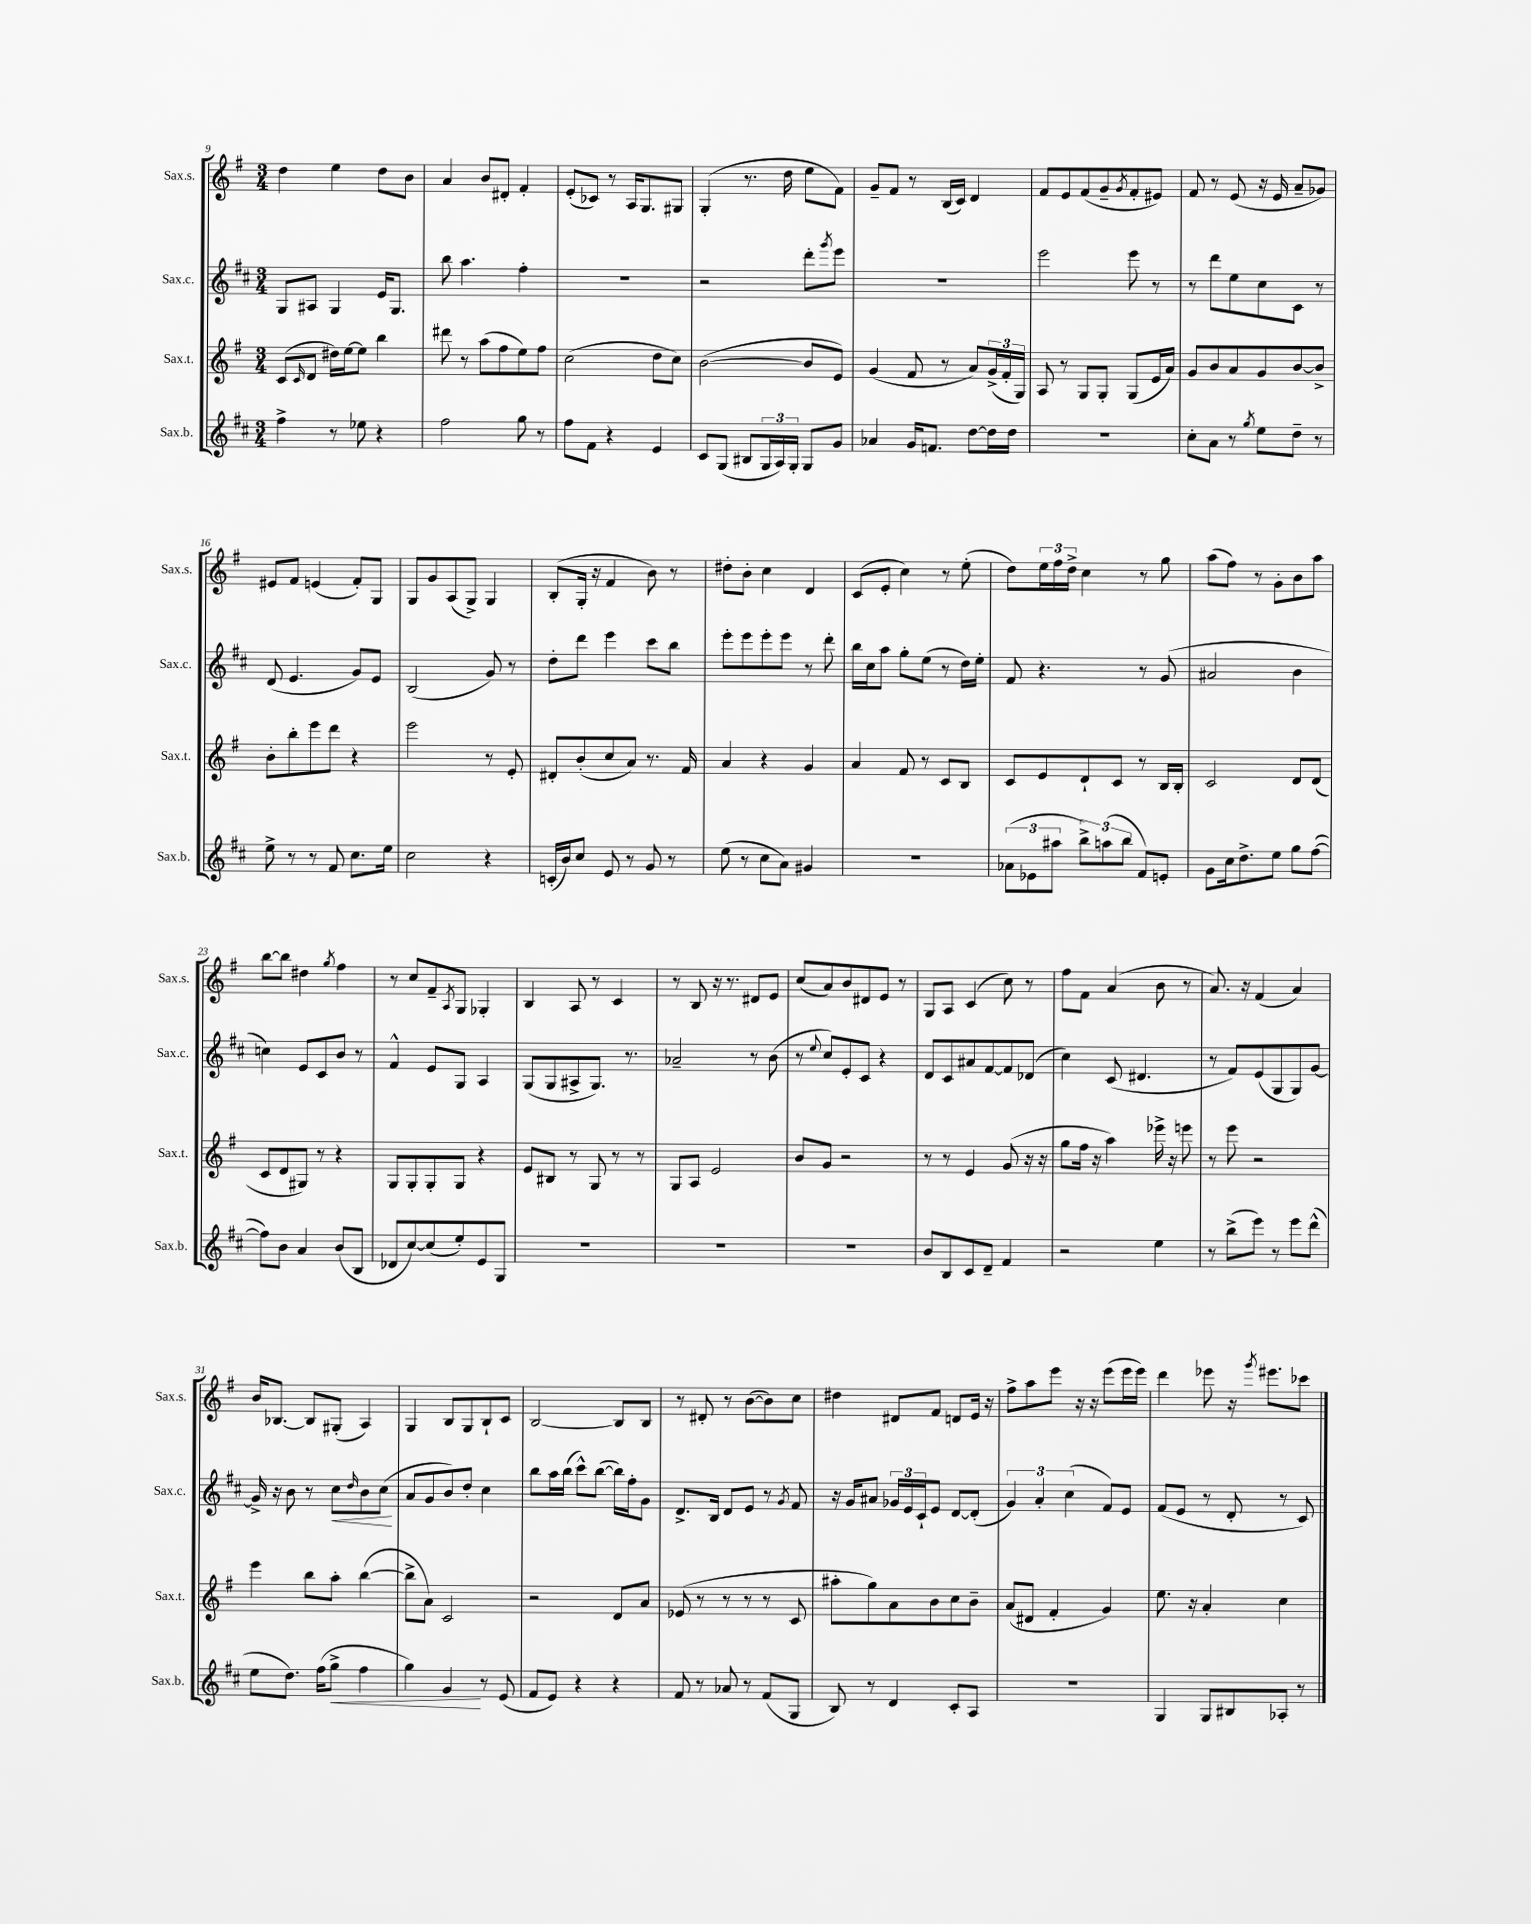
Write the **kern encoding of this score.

**kern	**kern	**kern	**kern
*staff4	*staff3	*staff2	*staff1
*clefG2	*clefG2	*clefG2	*clefG2
*k[f#c#]	*k[f#]	*k[f#c#]	*k[f#]
*M3/4	*M3/4	*M3/4	*M3/4
4ff#^	(8c	8G	4dd
.	16qqc	.	.
.	8d	8A#	.
8r	16dd#)	4G	4ee
.	[16ee	.	.
8ee-	8ee]	.	.
4r	4bb	16e	8dd
.	.	8.G	.
.	.	.	8b
=	=	=	=
2ff#	8ddd#	8bb	4a
.	8r	4.aa	.
.	(8aa	.	8b
.	8ff#	.	8d#'
8gg	8ee)	4ff#'	4f#'
8r	8ff#	.	.
=	=	=	=
8ff#	(2cc	2.r	(8e'
8f#	.	.	8c-)
4r	.	.	8r
.	.	.	16A
.	.	.	8.G
4e	8dd	.	.
.	8cc)	.	8G#
=	=	=	=
8c#	([2b	2r	(4G'
(8G	.	.	.
8B#	.	.	8.r
24G	.	.	.
24A)	.	.	.
.	.	.	16dd
24G'	.	.	.
8G	8b]	8ddd'	8ee
.	.	8qggg	.
8g	8e)	8eee	8f#)
=	=	=	=
4a-	(4g	2.r	8g~
.	.	.	8f#
16g	8f#	.	8r
8.f	.	.	.
.	8r	.	(16B
.	.	.	16c)
[8dd	8a)	.	4d
16dd]	(24g^	.	.
.	24f#'	.	.
16dd	.	.	.
.	24G)	.	.
=	=	=	=
2.r	8A	2eee	8f#
.	8r	.	8e
.	8G	.	(8f#
.	8G'	.	8g~
.	.	.	8qg
.	(8G	8eee	8f#'
.	16e	8r	8e#)
.	16a)	.	.
=	=	=	=
8cc#'	8g	8r	8f#
8a	8b	8ddd	8r
8r	8a	8ee	(8e
8qgg	.	.	.
8ee	8g	8cc#	16r
.	.	.	16e
8dd~	[8b	8c#	8a~
8r	8b^]	8r	8g-)
=	=	=	=
8ee^	8b'	(8d	8e#
8r	8bb'	4.e	8f#
8r	8eee	.	(4e
8f#	8ddd	.	.
8.cc#	4r	8g)	8f#')
.	.	8e	8G
16ee	.	.	.
=	=	=	=
2cc#	2eee	(2B	8G
.	.	.	8g
.	.	.	(8A
.	.	.	8G^)
4r	8r	8g)	4G
.	8e'	8r	.
=	=	=	=
(16c'	8d#'	8dd'	(8B'
16b)	.	.	.
8cc#	(8b'	8ddd	16G'
.	.	.	16r
8e	8cc	4eee	4f#
8r	8a)	.	.
8g	8.r	8ccc#	8b)
8r	.	8bb	8r
.	16f#	.	.
=	=	=	=
(8ee	4a	8eee'	8dd#'
8r	.	8eee	8b'
8cc#	4r	8eee'	4cc
8a)	.	8eee	.
4g#	4g	8r	4d
.	.	8ddd'	.
=	=	=	=
2.r	4a	16bb	(8c
.	.	16cc#	.
.	.	8aa	8e'
.	8f#	8gg'	4cc)
.	8r	(8ee	.
.	8c	8r	8r
.	8B	16dd)	(8ee'
.	.	16ee'	.
=	=	=	=
(12a-	8c	8f#	8dd)
12e-	.	.	.
.	8e	4.r	24ee
12aa#	.	.	24ff#
.	.	.	24dd^
12bb^)	8d`	.	4cc
(12aa	.	.	.
.	8c	.	.
12bb	.	.	.
8f#)	8r	8r	8r
8e'	16B	(8g	8gg
.	16B'	.	.
=	=	=	=
8g	2c	2a#	(8aa
16cc#	.	.	8ff#)
8.dd^	.	.	.
.	.	.	8r
8ee	.	.	8g'
8gg	8d	4b	8b
([8ff#	(8d	.	8aa
=	=	=	=
8ff#])	8c	4cc)	[8bb
8b	8d	.	8bb]
4a	8G#)	8e	4dd#
.	8r	8c#	.
.	.	.	8qgg
(8b	4r	8b	4ff#
8B	.	8r	.
=	=	=	=
8d-	8G	4f#^^	8r
[8cc#)	8G'	.	8cc
(8cc#]	8G'	8e	8f#~
.	.	.	8qA
8ee')	8G	8G	8G
8e	4r	4A	4G-'
8G	.	.	.
=	=	=	=
2.r	8e	(8G	4B
.	8B#	8G	.
.	8r	8A#^	8A
.	8G	8.G)	8r
.	8r	.	4c
.	.	8.r	.
.	8r	.	.
=	=	=	=
2.r	8G	2a-~	8r
.	8A	.	8B
.	2e	.	16r
.	.	.	8.r
.	.	8r	8d#
.	.	(8b	8e
=	=	=	=
2.r	8b	8r	(8cc
.	.	8qqee	.
.	8g	8cc#)	8a)
.	2r	8e'	8b
.	.	8c#	8d#
.	.	4r	8e
.	.	.	8r
=	=	=	=
8b	8r	8d	8G
8B	8r	8c#	8A
8c#	4e	8a#	(4c
8d~	.	[8f#	.
4f#	(8g	8f#]	8cc)
.	16r	(8d-	8r
.	16r	.	.
=	=	=	=
2r	8gg	4cc#)	8ff#
.	16ff#	.	8f#
.	16r	.	.
.	4aa)	(8c#	(4a
.	.	4.d#	.
4ee	16eee-^	.	8b
.	16r	.	.
.	8eee	.	8r
=	=	=	=
8r	8r	8r	8.a)
(8bb^	8eee	8f#)	.
.	.	.	16r
8eee)	2r	(8e	(4f#
8r	.	8G	.
8eee	.	8G)	4a)
(8ddd^^	.	[8g	.
=	=	=	=
8ee	4eee	16g^]	16b
.	.	16r	[8.B-
8.dd)	.	8b	.
.	8bb	8r	8B-]
(16ff#	.	.	.
8gg^	8aa'	8cc#	(8G#'
.	.	16qqdd	.
4ff#	([4bb	8b	4A)
.	.	(8cc#	.
=	=	=	=
4gg)	8bb^]	8a	4G
.	8a)	8g	.
4g	2c	8b)	8B
.	.	8dd'	8G
8r	.	4cc#	8B`
(8e	.	.	8c
=	=	=	=
8f#	2r	8bb	[2B
8e)	.	16aa	.
.	.	(16bb	.
4r	.	8ccc#^^)	.
.	.	([8bb	.
4r	8d	16bb])	8B]
.	.	16ff#'	.
.	8a	8g	8B
=	=	=	=
8f#	(8e-	8.d^	8r
8r	8r	.	8d#'
.	.	16B	.
8a-	8r	8d	8r
8r	8r	8e	([8b
(8f#	8r	8r	8b])
.	.	8qg	.
8G	8c	8f#	8cc
=	=	=	=
8B)	8aa#'	16r	4dd#
.	.	16g	.
8r	8gg)	8a#	.
4d	8a	24g-	8d#
.	.	24e	.
.	.	24c#`	.
.	8b	8e	8f#
8c#'	8cc	[8d	8d
8A	8b~	(8d']	16e
.	.	.	16r
=	=	=	=
2.r	(8a	6g)	8ff#^
.	8d#	.	8aa
.	.	6a'	.
.	4f#'	.	8eee
.	.	(6cc#	.
.	.	.	16r
.	.	.	16r
.	4g)	8f#)	(8eee
.	.	8e	16eee
.	.	.	16eee)
=	=	=	=
4G	8.ee	(8f#	4ddd
.	.	8e	.
.	16r	.	.
8G	4a'	8r	8eee-
8B#	.	8d'	16r
.	.	.	8qggg
.	.	.	8.eee#
8A-'	4cc	8r	.
8r	.	8c#)	8ccc-
==	==	==	==
*-	*-	*-	*-
